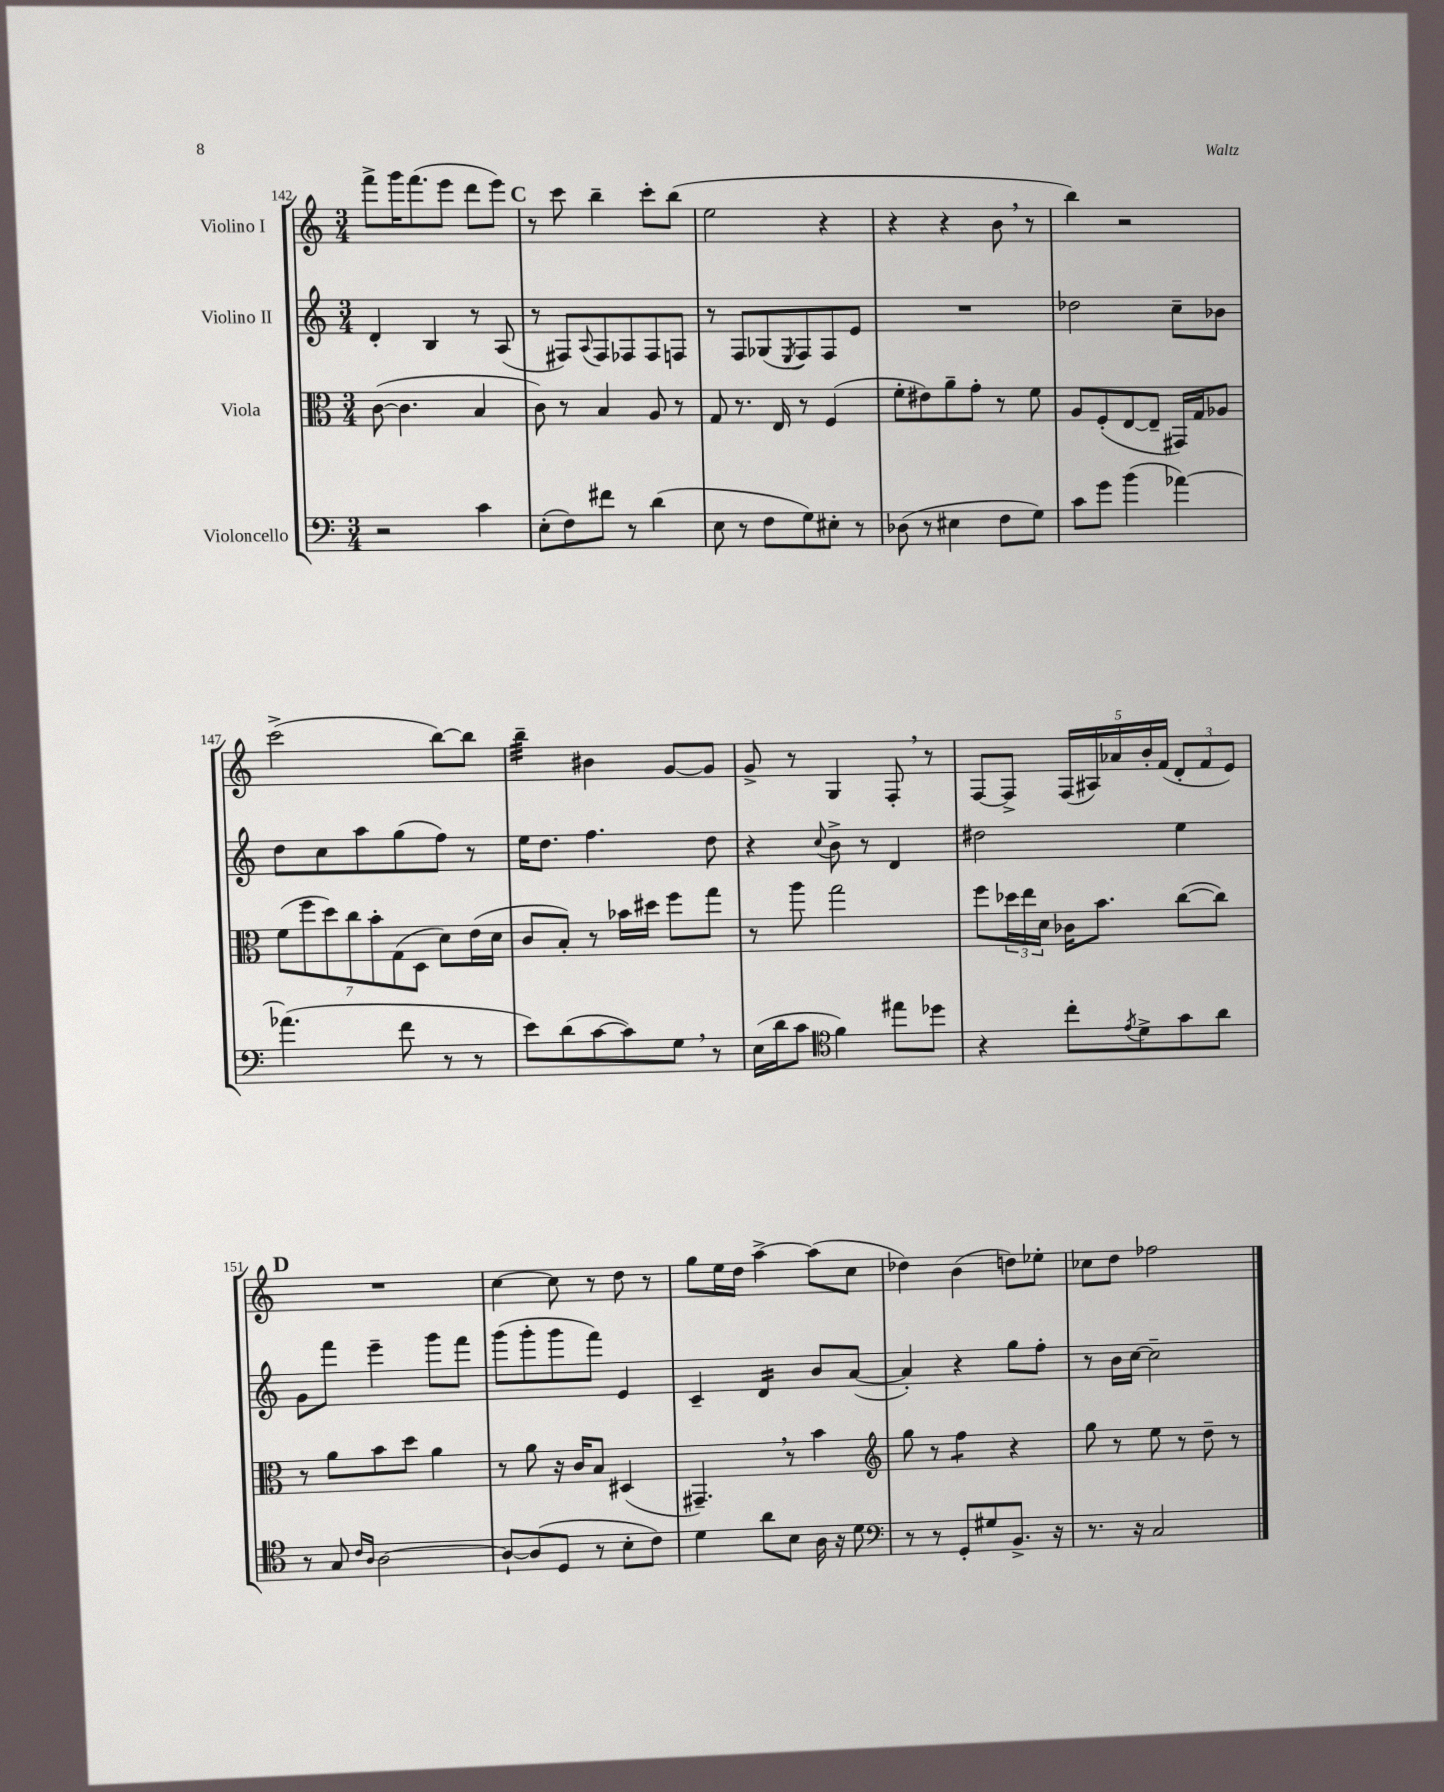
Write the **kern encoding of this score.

**kern	**kern	**kern	**kern
*staff4	*staff3	*staff2	*staff1
*clefF4	*clefC3	*clefG2	*clefG2
*k[]	*k[]	*k[]	*k[]
*M3/4	*M3/4	*M3/4	*M3/4
2r	([8c	4d'	8fff^
.	4.c]	.	16ggg
.	.	.	(8.fff
.	.	4B	.
.	.	.	8eee
4c	4B	8r	8ddd
.	.	(8A	8eee)
=	=	=	=
(8E'	8c)	8r	8r
8F)	8r	8F#)	8ccc
.	.	8qqA	.
8f#	4B	8F#	4bb~
8r	.	8F-	.
(4d	8A	8F-	8ccc'
.	8r	8F	(8bb
=	=	=	=
8E	8G	8r	2ee
8r	8.r	8F	.
8F	.	(8G-	.
.	16E	.	.
.	.	8qE	.
8G)	8r	8F)	.
8E#'	(4F	8F	4r
8r	.	8e	.
=	=	=	=
(8D-	8f'	2.r	4r
8r	8e#)	.	.
4E#	8a~	.	4r
.	8g'	.	.
8F	8r	.	8b
8G)	8f	.	8r
=	=	=	=
8c	8A	2dd-	4bb)
8g	(8F'	.	.
(4b	[8E	.	2r
.	8E~]	.	.
[4a-)	16GG#)	8cc~	.
.	16G	.	.
.	8A-	8b-	.
=	=	=	=
(4.a-]	(14f	8dd	(2ccc^
.	14ff	.	.
.	.	8cc	.
.	14dd)	.	.
.	14cc	.	.
.	.	8aa	.
.	14b'	.	.
.	(14G	.	.
8f	.	(8gg	.
.	14D	.	.
8r	8d)	8ff)	[8bb)
8r	(16e	8r	8bb]
.	16d	.	.
=	=	=	=
8e)	8c	16ee	4bb~
.	.	8.dd	.
(8d	8B')	.	.
[8c	8r	4.ff	4b#
8c])	16b-	.	.
.	16dd#	.	.
8G	8ff	.	[8g
8r	8gg	8dd	8g]
=	=	=	=
(16E	8r	4r	8g^
16d	.	.	.
8c	8aa	.	8r
*clefC4	*	*	*
.	.	8qqcc	.
4f)	2gg	8b^	4G
.	.	8r	.
8ee#	.	4d	8F'
8dd-	.	.	8r
=	=	=	=
4r	8ff	2dd#	[8F
.	24dd-	.	8F^]
.	24ee	.	.
.	24d	.	.
8cc'	16c-	.	(20F
.	.	.	20A#)
.	8.b	.	.
.	.	.	20a-
8qe	.	.	.
8d^	.	.	.
.	.	.	20b'
.	.	.	(20f
8g	([8cc	4ee	12d'
.	.	.	12f
8a	8cc])	.	.
.	.	.	12e)
=	=	=	=
8r	8r	8g	2.r
8G	8a	8fff	.
16qqc	.	.	.
16qqA	.	.	.
[2A	8b	4eee~	.
.	8dd	.	.
.	4a	8ggg	.
.	.	8fff	.
=	=	=	=
8A`_	8r	(8ggg	[4cc
(8A]	8a	8ggg'	.
8D	16r	8ggg	8cc]
.	16c	.	.
8r	8B	8fff)	8r
8B'	(4D#	4e	8dd
8c)	.	.	8r
=	=	=	=
4d	4.GG#~)	4c~	8gg
.	.	.	16ee
.	.	.	16dd
8a	.	4d	[4aa^
8B	8r	.	.
16A	4b	8b	(8aa]
16r	.	.	.
8d	.	([8a	8cc
=	=	=	=
*clefF4	*clefG2	*	*
8r	8gg	4a'])	4dd-)
8r	8r	.	.
8GG'	4ff	4r	(4b
8G#	.	.	.
8.BB^	4r	8gg	8dd)
.	.	8ff'	8ee-'
16r	.	.	.
=	=	=	=
8.r	8gg	8r	8cc-
.	8r	16b	8dd
16r	.	[16cc	.
2C	8ee	2cc~]	2ff-
.	8r	.	.
.	8dd~	.	.
.	8r	.	.
==	==	==	==
*-	*-	*-	*-
